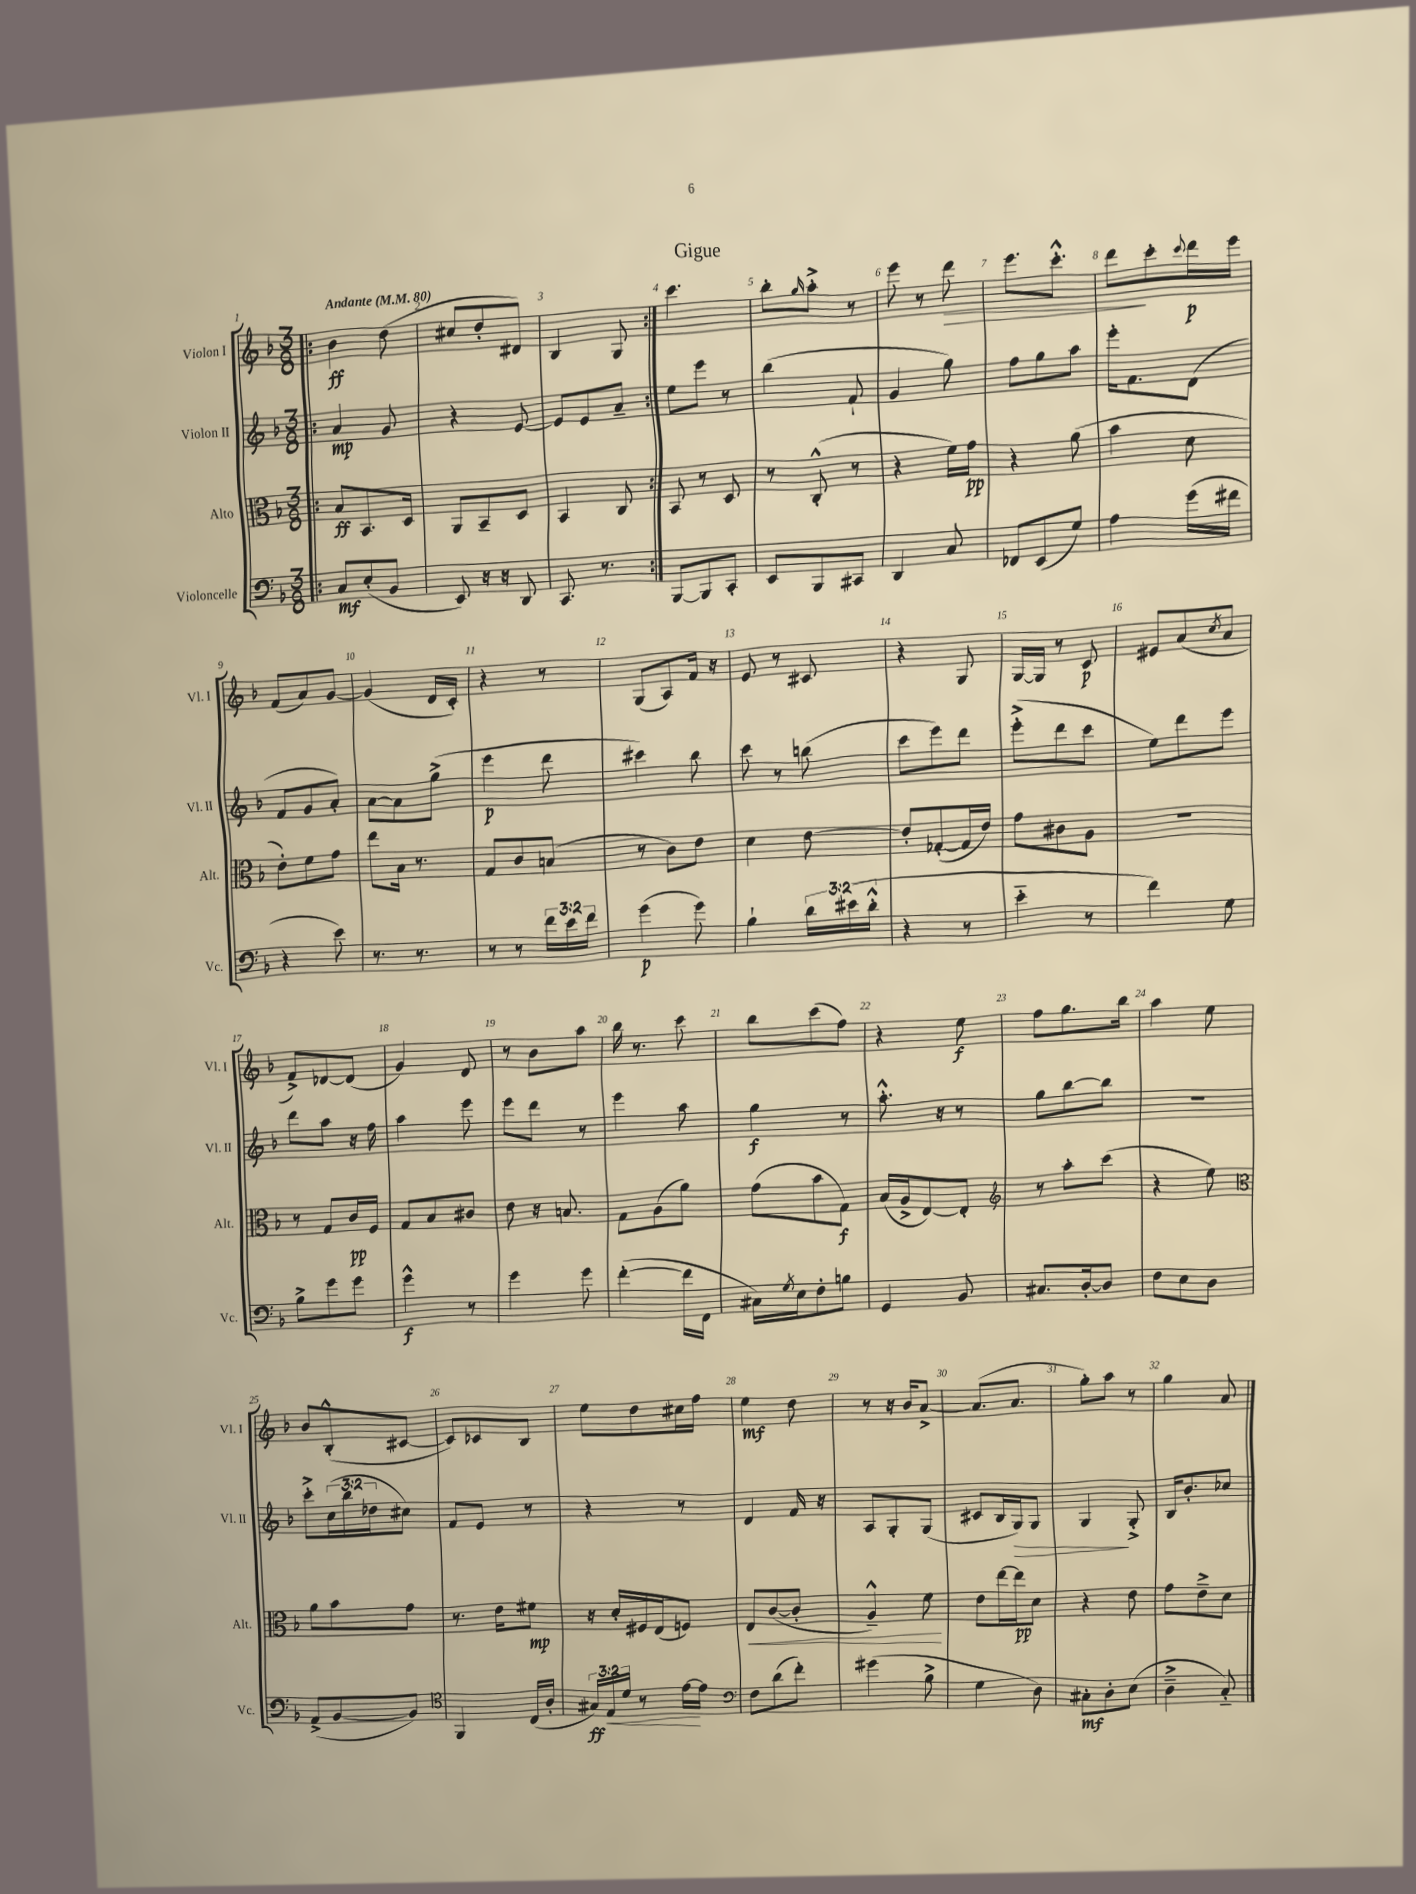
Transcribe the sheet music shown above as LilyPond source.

\header { title = "Gigue" }
<<
\new StaffGroup <<
\new Staff = "s0" \with { instrumentName = "Violon I" shortInstrumentName = "Vl. I" } {
    \clef treble \key f \major \numericTimeSignature \time 3/8 \tempo "Andante" 4 = 80
    \repeat volta 2 { \bar ".|:" bes'4\ff d''8( |
    cis''8 d''8-. dis'8) |
    bes4 g8 | }
    c'''4. |
    bes''8-. \grace { g''16 } a''8-.-> r8 |
    e'''8 r8 d'''8\> |
    e'''8. c'''8.-.-^ |
    d'''8\! c'''8-. \appoggiatura { c'''8 } d'''16\p e'''16 |
    f'8( a'8) g'8~ |
    g'4( d'16 c'16-.) |
    r4 r8 |
    g8( a8) f'16 r16 |
    e'8 r8 cis'8 |
    r4 g8 |
    g16~ g16 r8 c'8\p |
    eis'8 a'8( \acciaccatura { c''8 } a'8 |
    f'8->) des'8~ des'8( |
    g'4) d'8 |
    r8 bes'8 a''8 |
    bes''16 r8. c'''8 |
    bes''8 c'''8( f''8) |
    r4 e''8\f |
    f''8 g''8. bes''16 |
    a''4 e''8 |
    bes'8 bes8-.-^( cis'8~ |
    cis'8) ces'8 bes8 |
    e''8 d''8 cis''16 f''16 |
    e''4\mf d''8 |
    r8 r16 bes'16 a'8~-> |
    a'8.( a'8. |
    g''8-.) a''8 r8 |
    g''4 a'8 \bar "|." |
}
\new Staff = "s1" \with { instrumentName = "Violon II" shortInstrumentName = "Vl. II" } {
    \clef treble \key f \major \numericTimeSignature \time 3/8 \override Staff.TupletNumber.text = #tuplet-number::calc-fraction-text
    \repeat volta 2 { \bar ".|:" a'4\mp g'8 |
    r4 e'8~ |
    e'8 e'8 a'8-- | }
    e''8 e'''8 r8 |
    bes''4( f'8-! |
    g'4 g''8) |
    f''8 g''8 a''8 |
    e'''16-. f'8. d'8( |
    f'8 g'8 a'8-.) |
    a'8~ a'8 g''8->( |
    e'''4\p d'''8 |
    cis'''4) bes''8 |
    c'''8 r8 b''8( |
    c'''8 e'''8) d'''8 |
    e'''8-.->( d'''8 c'''8 |
    e''8) d'''8 e'''8 |
    d'''8 a''8 r16 f''16 |
    a''4 e'''8 |
    e'''8 d'''8 r8 |
    e'''4 a''8 |
    g''4\f r8 |
    a''8.-.-^ r16 r8 |
    g''8 bes''8~ bes''8 |
    r4. |
    c'''8-.-> \tuplet 3/2 { c''16( bes''16 des''16 } cis''8) |
    f'8 e'8 r8 |
    r4 r8 |
    d'4 f'16 r16 |
    a8 g8-. g8( |
    cis'8 bes16 g16\>) g8 |
    g4\! g8-.-> |
    bes16 bes'8.-. ces''8 \bar "|." |
}
\new Staff = "s2" \with { instrumentName = "Alto" shortInstrumentName = "Alt." } {
    \clef alto \key f \major \numericTimeSignature \time 3/8
    \repeat volta 2 { \bar ".|:" bes8\ff bes,8. d16 |
    a,8 bes,8-- d8 |
    bes,4 c8 | }
    bes,8 r8 d8 |
    r8 c8-.-^( r8 |
    r4 f'16) g'16\pp |
    r4 a'8( |
    bes'4 d'8 |
    e'8-.) f'8 g'8 |
    e''8 bes16 r8. |
    g8 c'8 b8( |
    r8 c'8) e'8 |
    d'4 e'8~ |
    e'8-. ges8~-.( ges16 e'16) |
    g'8 cis'8 a8 |
    R4. |
    r8 g8 c'16\pp f16 |
    g8 bes8 cis'8 |
    e'8 r16 b8. |
    g8 a8( a'8) |
    g'8( bes'8 g8\f) |
    bes16( a16-> e8~) e8-. |
    \clef treble r8 a''8-. c'''8( |
    r4 e''8) |
    \clef alto a'8 bes'8 g'8 |
    r8. e'16 fis'8\mp |
    r16 d'16-. fis16 e16( f8) |
    e8\< c'8~( c'8-. |
    a4---^) f'8\! |
    e'8 e''16~ e''16\pp d'8 |
    r4 e'8 |
    g'8 e'8---> d'8 \bar "|." |
}
\new Staff = "s3" \with { instrumentName = "Violoncelle" shortInstrumentName = "Vc." } {
    \clef bass \key f \major \numericTimeSignature \time 3/8 \override Staff.TupletNumber.text = #tuplet-number::calc-fraction-text
    \repeat volta 2 { \bar ".|:" c8\mf e8-.( bes,8 |
    e,8) r16 r16 d,8 |
    c,8. r8. | }
    bes,,8~ bes,,8 c,8-. |
    e,8 bes,,8 cis,8 |
    d,4 c8 |
    fes,8 e,8( g8) |
    a4 g'16( fis'16 |
    r4 e'8) |
    r8. r8. |
    r8 r8 \tuplet 3/2 { f'16 e'16 f'16 } |
    g'4\p( g'8) |
    bes4-! \tuplet 3/2 { d'16 eis'16( d'16-.-^ } |
    r4 r8 |
    e'4-_ r8 |
    f'4) g8 |
    bes8-> g'8 g'8 |
    g'4-^\f r8 |
    g'4 g'8 |
    f'4~-.( f'16 f,16 |
    cis16) \acciaccatura { g8 } e16 f8-. b8 |
    g,4 bes,8 |
    cis8. d16~-. d8 |
    f8 e8 d8 |
    a,8->( bes,8~ bes,8) |
    \clef tenor f,4 c16( a16-. |
    \tuplet 3/2 { gis16\ff\<) e16 d'16 } r8 e'16~\! e'16 |
    \clef bass f8 d'8( f'8-.) |
    gis'4( bes8-> |
    g4 d8) |
    cis8-.\mf d8-. e8( |
    d4---> c8-_) \bar "|." |
}
>>
>>
\layout { \context { \Score \override BarNumber.break-visibility = ##(#f #t #t) barNumberVisibility = #all-bar-numbers-visible } }
